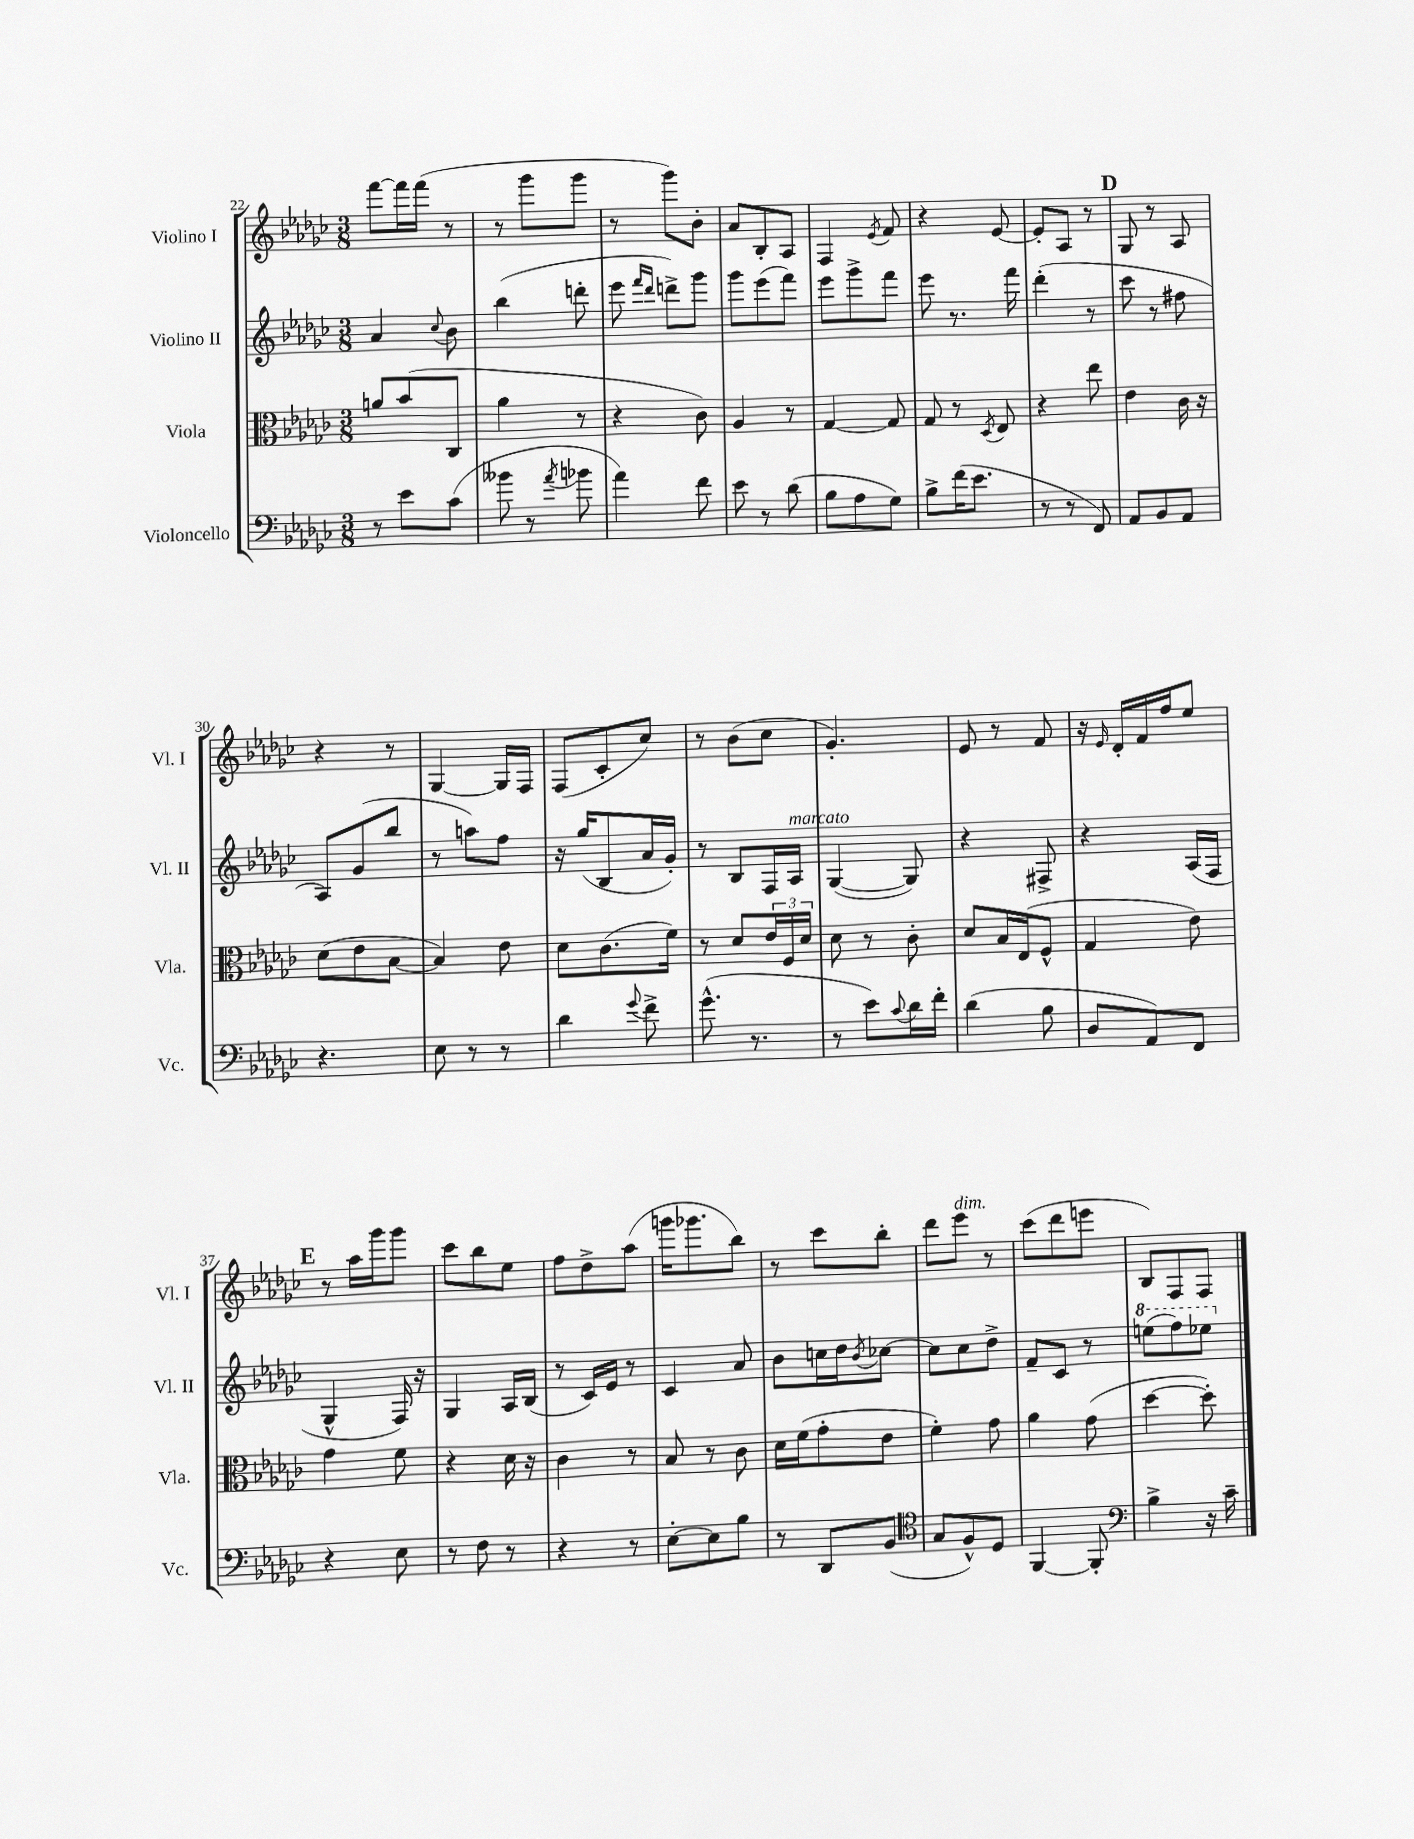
<<
\new StaffGroup <<
\new Staff = "s0" \with { instrumentName = "Violino I" shortInstrumentName = "Vl. I" } {
    \clef treble \key ges \major \numericTimeSignature \time 3/8
    f'''8~ f'''16 f'''16( r8 |
    r8 ges'''8 ges'''8 |
    r8 ges'''8) bes'8-. |
    aes'8 bes8-. aes8 |
    f4 \acciaccatura { ees'8 } f'8 |
    r4 ees'8~ |
    ees'8-. aes8 r8 |
    \mark \markup { \bold "D" } ges8 r8 aes8 |
    r4 r8 |
    ges4~ ges16 f16 |
    f8( ces'8-. ces''8) |
    r8 bes'8( ces''8 |
    ges'4.-.) |
    ees'8 r8 f'8 |
    r16 \grace { ees'16 } des'16-. f'16 f''16 ees''8 |
    \mark \markup { \bold "E" } r8 aes''16 ges'''16 ges'''8 |
    ces'''8 bes''8 ees''8 |
    f''8 des''8-> aes''8( |
    g'''16 ges'''8. bes''8) |
    r8 ces'''8 bes''8-. |
    des'''8 ees'''8^\markup { \italic "dim." } r8 |
    ces'''8( des'''8 e'''8 |
    bes8) f8 f8 \bar "|." |
}
\new Staff = "s1" \with { instrumentName = "Violino II" shortInstrumentName = "Vl. II" } {
    \clef treble \key ges \major \numericTimeSignature \time 3/8
    aes'4 \appoggiatura { ces''8 } bes'8 |
    bes''4( d'''8-. |
    ees'''8 \grace { f'''16 des'''16 } d'''8->) ges'''8 |
    ges'''8 ees'''8( f'''8) |
    ees'''8 ges'''8-> f'''8 |
    ees'''8 r8. f'''16 |
    des'''4-.( r8 |
    \mark \markup { \bold "D" } ces'''8 r8 fis''8 |
    aes8) ges'8( bes''8 |
    r8 a''8) f''8 |
    r16 ges''16( bes8 aes'16 ges'16-.) |
    r8 bes8 f16 aes16^\markup { \italic "marcato" } |
    ges4~( ges8) |
    r4 fis8-> |
    r4 aes16( f16 |
    \mark \markup { \bold "E" } ges4-^ f16) r16 |
    ges4 aes16 bes16( |
    r8 ces'16) ees'16 r8 |
    ces'4 aes'8 |
    bes'8 c''16 des''16 \acciaccatura { bes'8 } ces''8~ |
    ces''8 ces''8 des''8-> |
    f'8-- ces'8 r8 |
    \ottava #1 e'''8( f'''8) ees'''8 \ottava #0 \bar "|." |
}
\new Staff = "s2" \with { instrumentName = "Viola" shortInstrumentName = "Vla." } {
    \clef alto \key ges \major \numericTimeSignature \time 3/8
    a'8 bes'8( ces8 |
    aes'4 r8 |
    r4 ces'8) |
    aes4 r8 |
    ges4~ ges8 |
    ges8 r8 \acciaccatura { des8 } ees8 |
    r4 ees''8 |
    \mark \markup { \bold "D" } ees'4 ces'16 r16 |
    des'8( ees'8 bes8~ |
    bes4) ees'8 |
    des'8 ces'8.( f'16) |
    r8 des'8 \tuplet 3/2 { ees'16 f16 des'16 } |
    des'8 r8 ces'8-. |
    des'8 bes16 ees16( f8-^ |
    ges4 ees'8) |
    \mark \markup { \bold "E" } ges'4 f'8 |
    r4 des'16 r16 |
    ces'4 r8 |
    bes8 r8 ces'8 |
    des'16 f'16( ges'8-. ees'8 |
    f'4-.) ges'8 |
    aes'4 ges'8( |
    des''4~ des''8-.) \bar "|." |
}
\new Staff = "s3" \with { instrumentName = "Violoncello" shortInstrumentName = "Vc." } {
    \clef bass \key ges \major \numericTimeSignature \time 3/8
    r8 ees'8 ces'8( |
    beses'8 r8 \acciaccatura { aes'8 } bes'8 |
    aes'4) f'8 |
    ees'8 r8 des'8( |
    bes8 aes8 ges8) |
    bes8-> f'16( ees'8. |
    r8 r8 f,8) |
    \mark \markup { \bold "D" } aes,8 bes,8 aes,8 |
    r4. |
    ees8 r8 r8 |
    des'4 \appoggiatura { ges'8 } f'8-> |
    ges'8.-^( r8. |
    r8 ees'8) \appoggiatura { ces'8 } des'16 f'16-. |
    des'4( bes8 |
    des8 aes,8) f,8 |
    \mark \markup { \bold "E" } r4 ees8 |
    r8 f8 r8 |
    r4 r8 |
    ees8~-. ees8 bes8 |
    r8 des,8 bes,8( |
    \clef tenor ges8 f8-^) des8 |
    f,4~ f,8-. |
    \clef bass bes4-> r16 ces'16-- \bar "|." |
}
>>
>>
\layout { \context { \Score currentBarNumber = #22 } }
